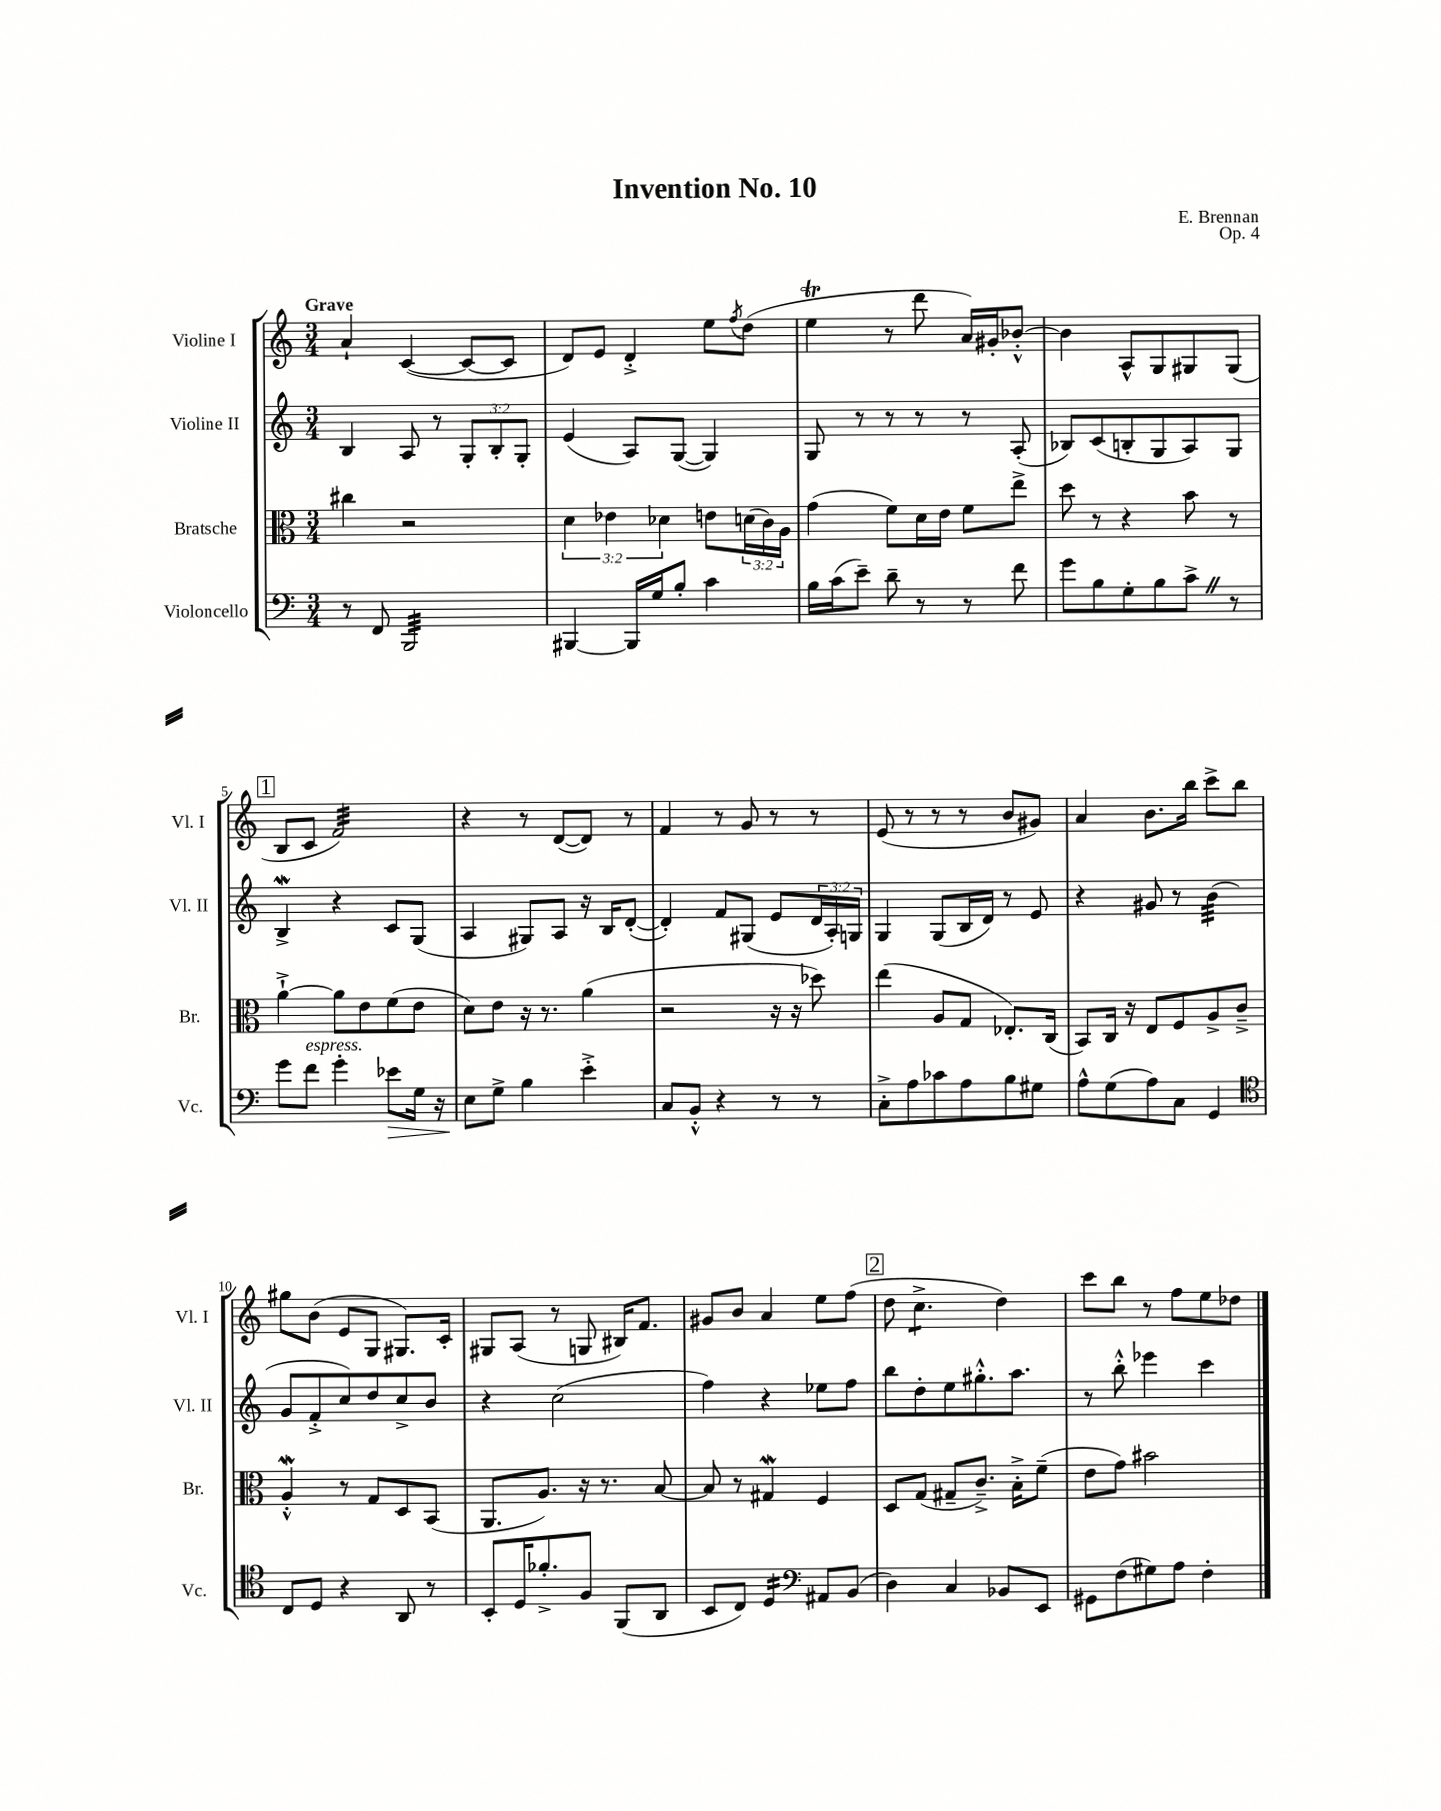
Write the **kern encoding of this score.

**kern	**kern	**kern	**kern
*staff4	*staff3	*staff2	*staff1
*clefF4	*clefC3	*clefG2	*clefG2
*k[]	*k[]	*k[]	*k[]
*M3/4	*M3/4	*M3/4	*M3/4
8r	4cc#	4B	4a`
8FF	.	.	.
2BBB	2r	8A	([4c
.	.	8r	.
.	.	12G'	8c_
.	.	12B'	.
.	.	.	8c]
.	.	12G'	.
=	=	=	=
[4BBB#	6d	(4e	8d)
.	.	.	8e
.	6e-	.	.
16BBB#]	.	8A)	4d'^
16G	.	.	.
.	6d-	.	.
8B'	.	([8G	.
4c	8e	4G])	8ee
.	.	.	8qff
.	(24d	.	(8dd
.	24c)	.	.
.	24A	.	.
=	=	=	=
16B	(4g	8G	4ee
(16c	.	.	.
8e~)	.	8r	.
8d~	8f)	8r	8r
8r	16d	8r	8ddd
.	16e	.	.
8r	8f	8r	16a)
.	.	.	16g#'
8f	8ee^	(8A'	[8b-'^^
=	=	=	=
8g	8dd	8B-)	4b-]
8B	8r	(8c	.
8G'	4r	8B'	8A^^
8B	.	8G	8G
8c^	8b	8A)	8G#
8r	8r	8G	(8G#
=	=	=	=
8g	[4a`^	4B^	8B
8f	.	.	8c
4g'	8a]	4r	2f)
.	8e	.	.
8e-	(8f	8c	.
16G	8e	(8G	.
16r	.	.	.
=	=	=	=
8E	8d)	4A	4r
8G^	8e	.	.
4B	16r	8G#)	8r
.	8.r	.	.
.	.	8A	([8d
4e'^	(4a	16r	8d])
.	.	16B	.
.	.	([8d'	8r
=	=	=	=
8C	2r	4d'])	4f
8BB'^^	.	.	.
4r	.	8f	8r
.	.	(8G#	8g
8r	16r	8e	8r
.	16r	.	.
8r	8dd-)	24d	8r
.	.	24A')	.
.	.	24G	.
=	=	=	=
8C'^	(4ee	4G	(8e
8A	.	.	8r
8c-	8A	(8G	8r
8A	8G	16B	8r
.	.	16d)	.
8B	8.E-')	8r	8b
8G#	.	8e	8g#)
.	(16C	.	.
=	=	=	=
8A^^	8BB)	4r	4a
(8G	16C	.	.
.	16r	.	.
8A)	8E	8g#	8.b
8C	8F	8r	.
.	.	.	16bb
4GG	8A^	(4b	8ccc^
.	8c~^	.	8bb
=	=	=	=
*clefC4	*	*	*
8C	4A'^^	8g	8gg#
8D	.	8f'^	(8b
4r	8r	8cc)	8e
.	8G	8dd	8G
8AA	8D	8cc^	8.G#)
8r	(8BB	8b	.
.	.	.	16c'
=	=	=	=
8BB'	8.AA	4r	8G#
16D	.	.	(8A
8.f-'^	8.A)	.	.
.	.	(2cc	8r
8F	16r	.	8G
.	8.r	.	.
(8FF	.	.	16B#)
.	.	.	8.f
8AA	[8B	.	.
=	=	=	=
8BB	8B]	4ff)	8g#
8C)	8r	.	8b
4D	4G#	4r	4a
*clefF4	*	*	*
8AA#	4F	8ee-	8ee
(8BB	.	8ff	(8ff
=	=	=	=
4D)	8D	8bb	8dd
.	(8G	8dd'	4.cc^
4C	8G#~	8ee	.
.	8.c~^)	8.gg#'^^	.
8BB-	.	.	4dd)
.	16B'^	8.aa	.
8EE	(8f~	.	.
=	=	=	=
8GG#	8e	8r	8ccc
(8F	8g)	8bb'^^	8bb
8G#)	2b#	4eee-	8r
8A	.	.	8ff
4F'	.	4ccc	8ee
.	.	.	8dd-
==	==	==	==
*-	*-	*-	*-
